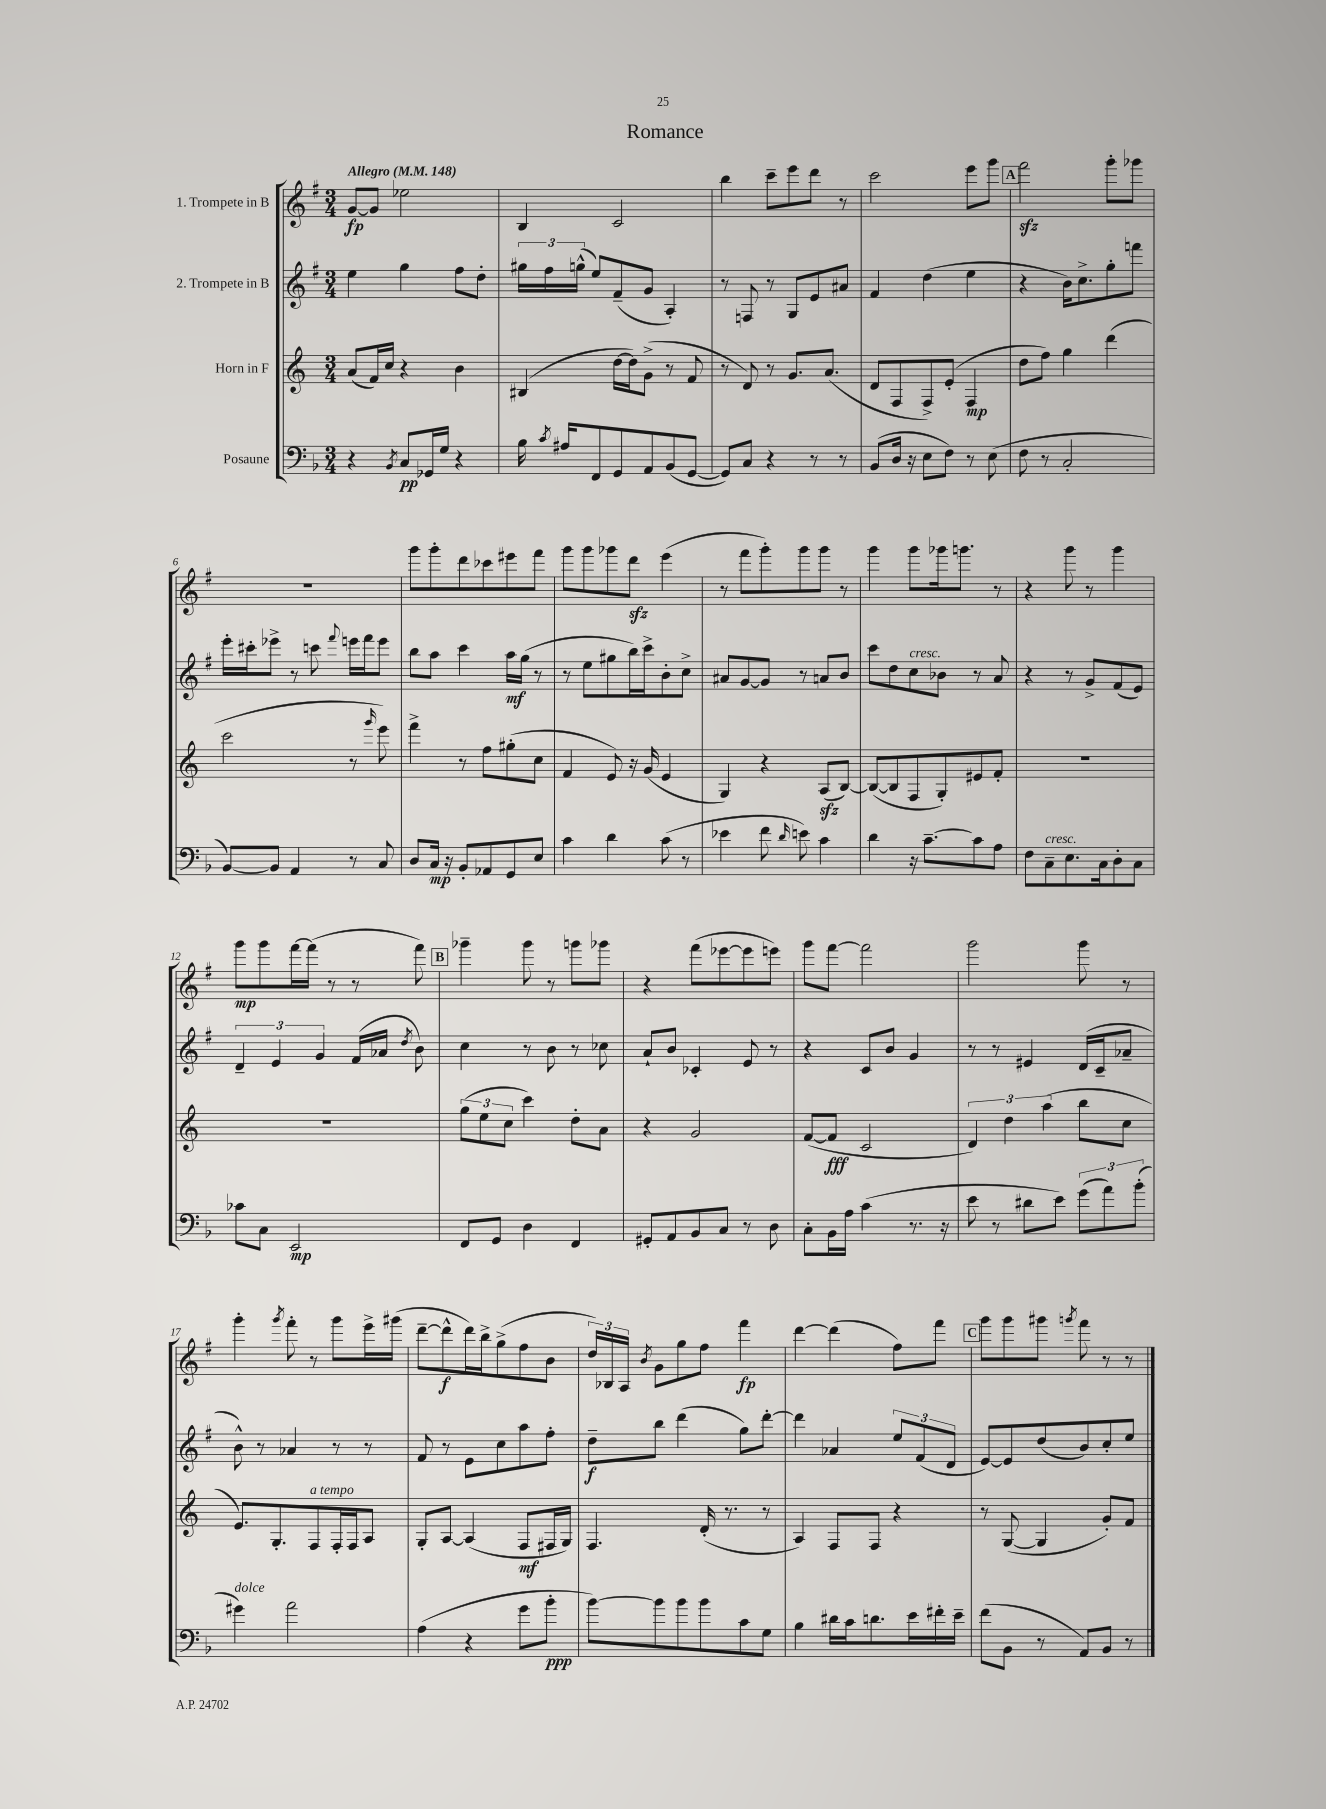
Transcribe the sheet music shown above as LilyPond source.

\header { title = "Romance" }
<<
\new StaffGroup <<
\new Staff = "s0" \with { instrumentName = "1. Trompete in B" } {
    \clef treble \key g \major \numericTimeSignature \time 3/4 \tempo "Allegro" 4 = 148
    \autoBeamOff g'8[~\fp g'8] ees''2 |
    b4 c'2 |
    b''4 c'''8[-- e'''8 d'''8] r8 |
    c'''2 e'''8[ g'''8] |
    \mark \markup { \box "A" } fis'''2\sfz g'''8[-. ges'''8] |
    R2. |
    g'''8[ g'''8-. d'''8 ces'''8 eis'''8 fis'''8] |
    g'''8[ g'''8 ges'''8 d'''8]\sfz e'''4( |
    r8 fis'''8[ g'''8-.) g'''8 g'''8] r8 |
    g'''4 g'''8[ ges'''16 g'''8.] r8 |
    r4 g'''8 r8 g'''4 |
    g'''8[\mp g'''8 fis'''16~ fis'''16]( r8 r8 fis'''8) |
    \mark \markup { \box "B" } ges'''4-- ges'''8 r8 g'''8[ ges'''8] |
    r4 fis'''8[( ees'''8~ ees'''8 e'''8]) |
    g'''8[ fis'''8]~ fis'''2 |
    g'''2 g'''8 r8 |
    g'''4-. \acciaccatura { g'''8 } fis'''8-. r8 g'''8[ e'''16-> gis'''16]( |
    d'''8[~-- d'''8-^\f d'''16) b''16-> g''8->( fis''8 b'8] |
    \tuplet 3/2 { d''16[) bes16 a16] } \acciaccatura { b'8 } g'8[ g''8 fis''8] fis'''4\fp |
    d'''4~ d'''4( fis''8[) fis'''8] |
    \mark \markup { \box "C" } g'''8[ g'''8 gis'''8] \acciaccatura { g'''8 } fis'''8 r8 r8 \bar "|." |
}
\new Staff = "s1" \with { instrumentName = "2. Trompete in B" } {
    \clef treble \key g \major \numericTimeSignature \time 3/4
    \autoBeamOff e''4 g''4 fis''8[ d''8]-. |
    \tuplet 3/2 { gis''16[ fis''16 g''16]-^( } e''8[) fis'8--( g'8] a4-.) |
    r8 f8 r8 g8[ e'8 ais'8] |
    fis'4 d''4( e''4 |
    \mark \markup { \box "A" } r4 b'16[) c''8.-> g''8-. f'''8] |
    e'''16[-. cis'''16-. ees'''8]-> r8 c'''8 \appoggiatura { fis'''8 } e'''16[ fis'''16 e'''8] |
    b''8[ a''8] c'''4 a''16[\mf g''16]( r8 |
    r8 e''8[ gis''8 b''16) c'''16-> b'8-. c''8]-> |
    ais'8[ g'8~ g'8] r8 a'8[ b'8] |
    c'''8[ d''8 c''8^\markup { \italic "cresc." } bes'8] r8 a'8 |
    r4 r8 g'8[-> fis'8( e'8]) |
    \tuplet 3/2 { d'4-- e'4 g'4 } fis'16[( aes'16] \acciaccatura { d''8 } b'8) |
    \mark \markup { \box "B" } c''4 r8 b'8 r8 ces''8 |
    a'8[-! b'8] ces'4-. e'8 r8 |
    r4 c'8[ b'8] g'4 |
    r8 r8 eis'4 d'16[( c'16-- aes'8]-- |
    b'8-^) r8 aes'4 r8 r8 |
    fis'8 r8 e'8[ c''8 a''8 fis''8]-. |
    d''8[--\f b''8] d'''4( g''8[) d'''8]~-. |
    d'''4 aes'4 \tuplet 3/2 { e''8[ fis'8( d'8] } |
    \mark \markup { \box "C" } e'8[~) e'8 d''8( b'8) c''8-. e''8] \bar "|." |
}
\new Staff = "s2" \with { instrumentName = "Horn in F" } {
    \clef treble \key c \major \numericTimeSignature \time 3/4
    \autoBeamOff a'8[( f'16) c''16] r4 b'4 |
    bis4( d''16[~ d''16) g'8]->( r8 f'8 |
    r8 d'8) r8 g'8.[ a'8.]( |
    d'8[ f8 f8->) e'8]-.( f4\mp |
    \mark \markup { \box "A" } d''8[ f''8]) g''4 d'''4( |
    c'''2 r8 \grace { g'''16 } e'''8) |
    f'''4-> r8 f''8[ gis''8-.( c''8] |
    f'4 e'8) r16 g'16( e'4 |
    g4) r4 a8[\sfz( b8]~) |
    b8[~( b8 f8 g8-.) eis'8 f'8]-. |
    R2. |
    R2. |
    \mark \markup { \box "B" } \tuplet 3/2 { g''8[( e''8 c''8] } c'''4) d''8[-. a'8] |
    r4 g'2 |
    f'8[~( f'8]\fff c'2 |
    \tuplet 3/2 { d'4) d''4 a''4( } b''8[ c''8] |
    e'8.[) g8.-. f8^\markup { \italic "a tempo" } f16-. f16 a8] |
    g8[-. a8]~ a4( f8[\mf fis16 g16]) |
    f4. d'16-.( r8. r8 |
    a4) f8[ f8] r4 |
    \mark \markup { \box "C" } r8 g8~( g4 g'8[-.) f'8] \bar "|." |
}
\new Staff = "s3" \with { instrumentName = "Posaune" } {
    \clef bass \key f \major \numericTimeSignature \time 3/4
    \autoBeamOff r4 \acciaccatura { bes,8 } c8[\pp ges,16 g16] r4 |
    bes16 \acciaccatura { c'8 } ais16[ f,8 g,8 a,8 bes,8( g,8]~ |
    g,8[) c8] r4 r8 r8 |
    bes,8[( d16] r16 e8[ f8]) r8 e8( |
    \mark \markup { \box "A" } f8 r8 c2-. |
    bes,8[~) bes,8] a,4 r8 c8 |
    d8[ c16]\mp r16 bes,8[-. aes,8 g,8 e8] |
    c'4 d'4 c'8( r8 |
    ees'4 f'8 \grace { d'16 } e'8) c'4 |
    d'4 r16 c'8.[~-- c'8 a8] |
    f8[ c8--^\markup { \italic "cresc." } e8. c16 d8-. c8] |
    ces'8[ c8] e,2\mp |
    \mark \markup { \box "B" } f,8[ g,8] d4 f,4 |
    gis,8[-. a,8 bes,8 c8] r8 d8 |
    c8[-. bes,16 a16] c'4( r8. r16 |
    e'8 r8 dis'8[ e'8]) \tuplet 3/2 { g'8[( a'8) bes'8]-.( } |
    gis'4^\markup { \italic "dolce" }) a'2 |
    a4( r4 g'8[ bes'8]-.\ppp |
    bes'8[~) bes'8 bes'8 bes'8 c'8 g8] |
    bes4 dis'16[ c'16 d'8. e'16 fis'16-. e'16]-- |
    \mark \markup { \box "C" } f'8[( bes,8] r8 a,8[) bes,8] r8 \bar "|." |
}
>>
>>
